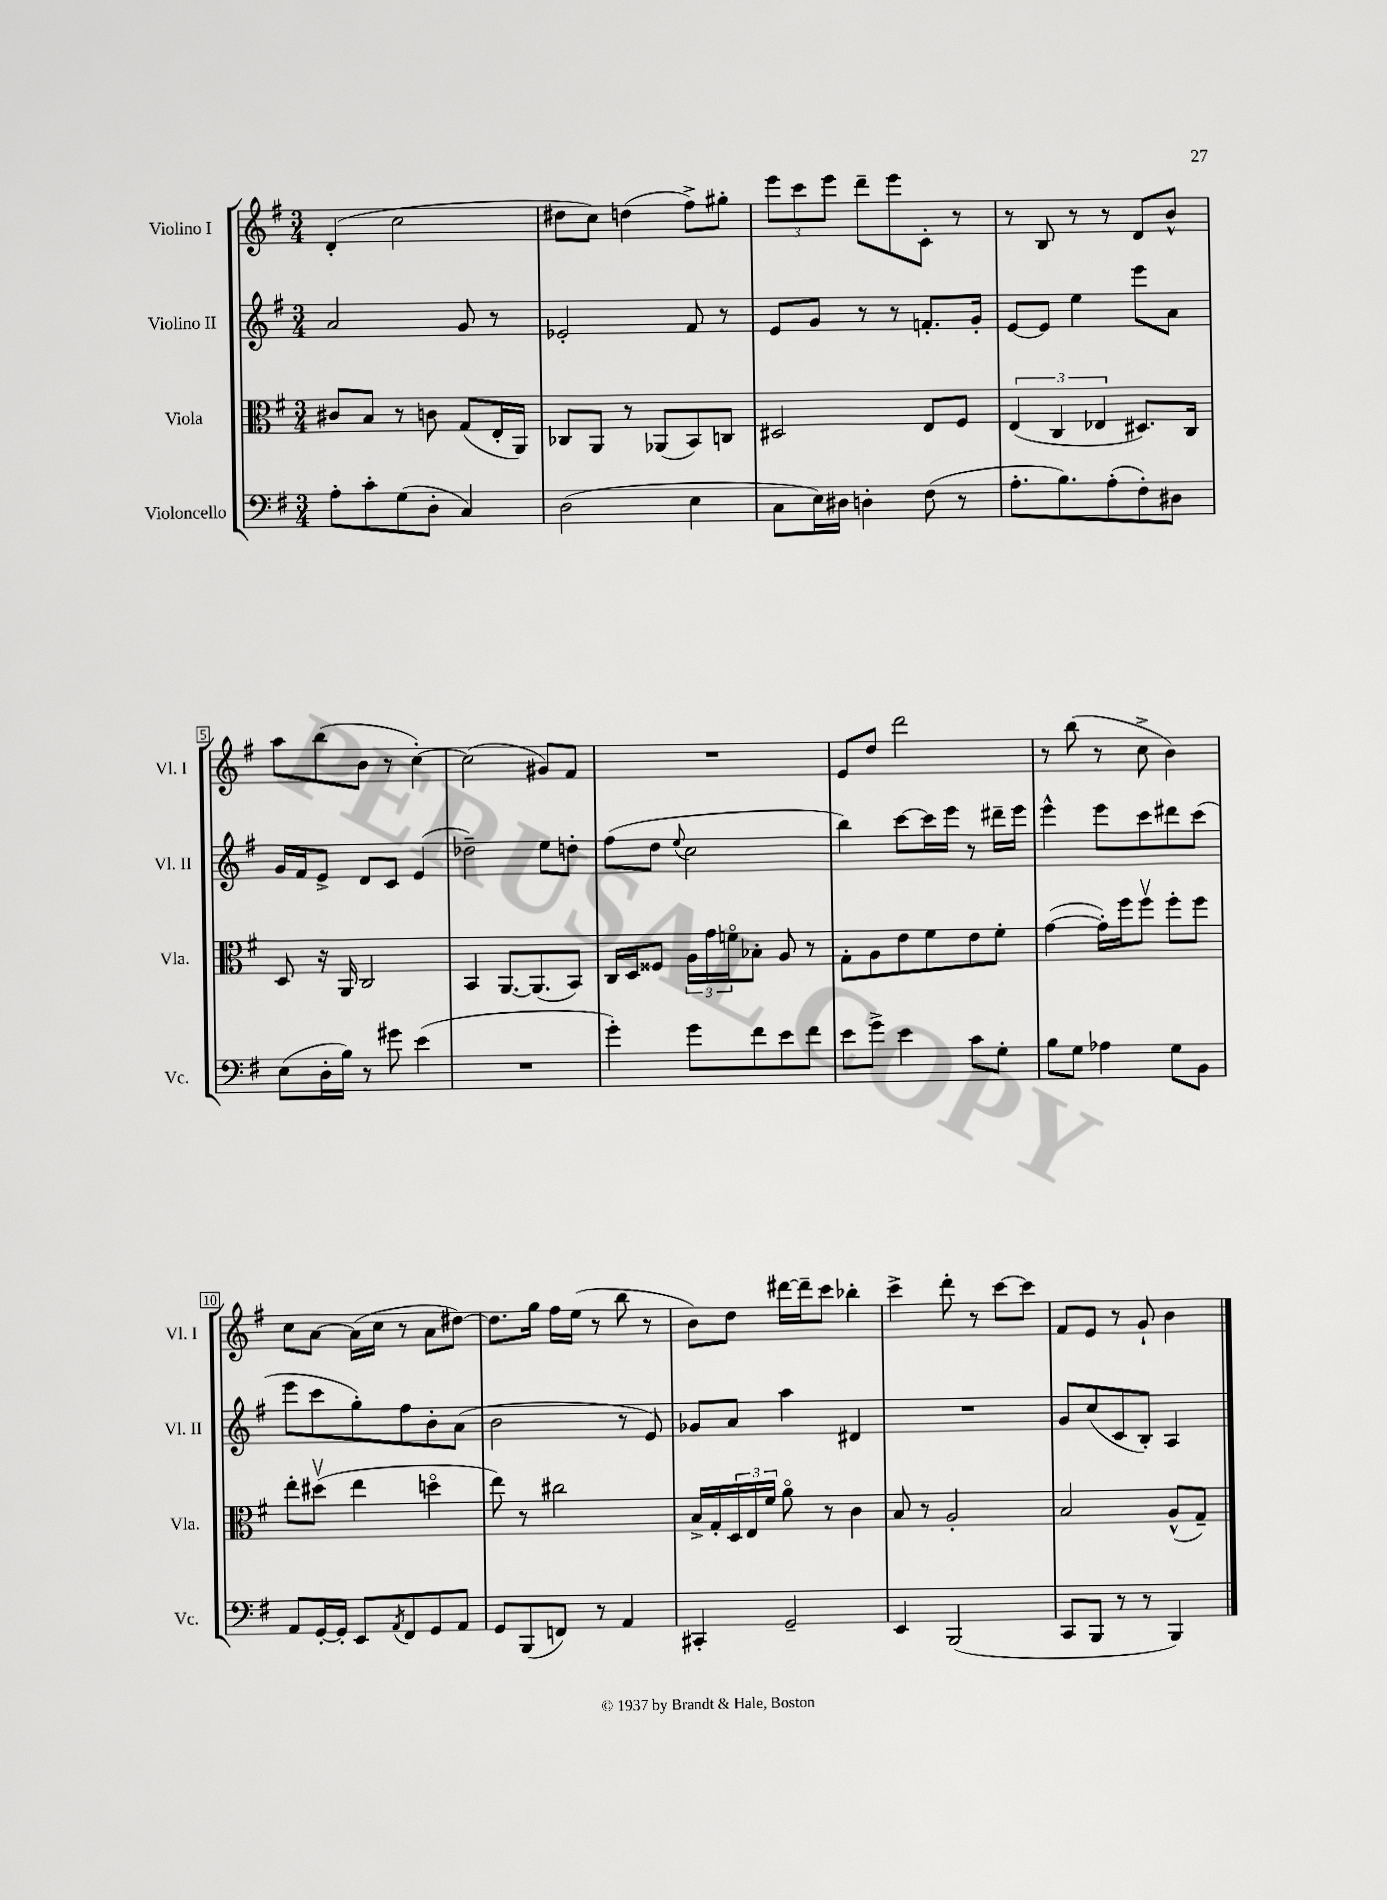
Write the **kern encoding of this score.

**kern	**kern	**kern	**kern
*staff4	*staff3	*staff2	*staff1
*clefF4	*clefC3	*clefG2	*clefG2
*k[f#]	*k[f#]	*k[f#]	*k[f#]
*M3/4	*M3/4	*M3/4	*M3/4
8A'	8c#	2a	(4d'
8c'	8B	.	.
(8G	8r	.	2cc
8D'	8c	.	.
4C)	(8G	8g	.
.	16E'	8r	.
.	16AA)	.	.
=	=	=	=
(2D	8C-	2e-'	8dd#
.	8AA	.	8cc)
.	8r	.	(4dd
.	(8AA-	.	.
4E	8BB)	8f#	8ff#^)
.	8C	8r	8gg#'
=	=	=	=
8C	2D#	8e	12eee
.	.	.	12ccc
16E)	.	8g	.
.	.	.	12eee
16D#	.	.	.
4D'	.	8r	8ddd~
.	.	8r	8eee
(8F#	8E	8.f'	8c'
8r	8F#	.	8r
.	.	16g'	.
=	=	=	=
8.A'	(6E	[8e	8r
.	.	8e]	8B
.	6C	.	.
8.B)	.	.	.
.	.	4ee	8r
.	6E-	.	.
(8A'	.	.	8r
8F#')	8.D#)	8eee	8d
8D#	.	8a	8b^^
.	16C	.	.
=	=	=	=
(8E	8D	16g	8aa
.	.	16f#	.
16D'	16r	8e^	(8bb
16B)	16AA	.	.
8r	2C	8d	8b
8g#	.	8c	8r
(4e	.	(4e	[4cc')
=	=	=	=
2.r	4BB	2dd-~)	(2cc]
.	[8.AA	.	.
.	(8.AA]	.	.
.	.	8ee	8g#)
.	8BB)	8dd'	8f#
=	=	=	=
4g')	16C	(8ff#	2.r
.	16D	.	.
.	8F##	8dd	.
.	.	8qqee	.
8g	24A	2cc	.
.	24g	.	.
.	24fo	.	.
8f#	8B-'	.	.
8e	8A	.	.
8f#	8r	.	.
=	=	=	=
8e	8G'	4bb)	8e
8g^	8A	.	8dd
4e	8e	[8ccc	2ddd
.	8f#	16ccc]	.
.	.	16eee	.
8c	8e	8r	.
8G'	8f#'	16ddd#~	.
.	.	16eee	.
=	=	=	=
8B	([4g	4eee^^	8r
8G	.	.	(8bb
4A-	16g'])	8eee	8r
.	16ff#	.	.
.	8ff#v	8ccc	8cc^
8G	8ff#'	8ddd#	4b)
8BB	8ff#	(8ccc	.
=	=	=	=
8AA	8ee'	8eee	8cc
[16GG'	(8dd#v	8ccc	[8a
16GG']	.	.	.
8EE	4ee	8gg')	(16a]
.	.	.	16cc
8qAA	.	.	.
8FF#	.	8ff#	8r
8GG	4ddo	8b'	8a
8AA	.	(8a	[8dd#)
=	=	=	=
8GG	8ee)	2b	8.dd#]
(8BBB	8r	.	.
.	.	.	16gg
8FF)	2cc#	.	16ff#
.	.	.	(16ee
8r	.	.	8r
4AA	.	8r	8bb
.	.	8e)	8r
=	=	=	=
4CC#'	16B^	8g-	8b)
.	16G'	.	.
.	24D	8a	8dd
.	24E	.	.
.	24f#	.	.
2GG~	8ao	4aa	[16ddd#
.	.	.	16ddd#~]
.	8r	.	8ccc
.	4c	4d#	4bb-'
=	=	=	=
4EE	8B	2.r	4ccc^
.	8r	.	.
(2BBB	2A'	.	8ddd'
.	.	.	8r
.	.	.	[8ccc
.	.	.	8ccc]
=	=	=	=
8CC	2B	8g	8f#
8BBB	.	(8cc	8e
8r	.	8c	8r
8r	.	8B')	8g`
4BBB)	(8A^^	4A	4b
.	8G~)	.	.
==	==	==	==
*-	*-	*-	*-
